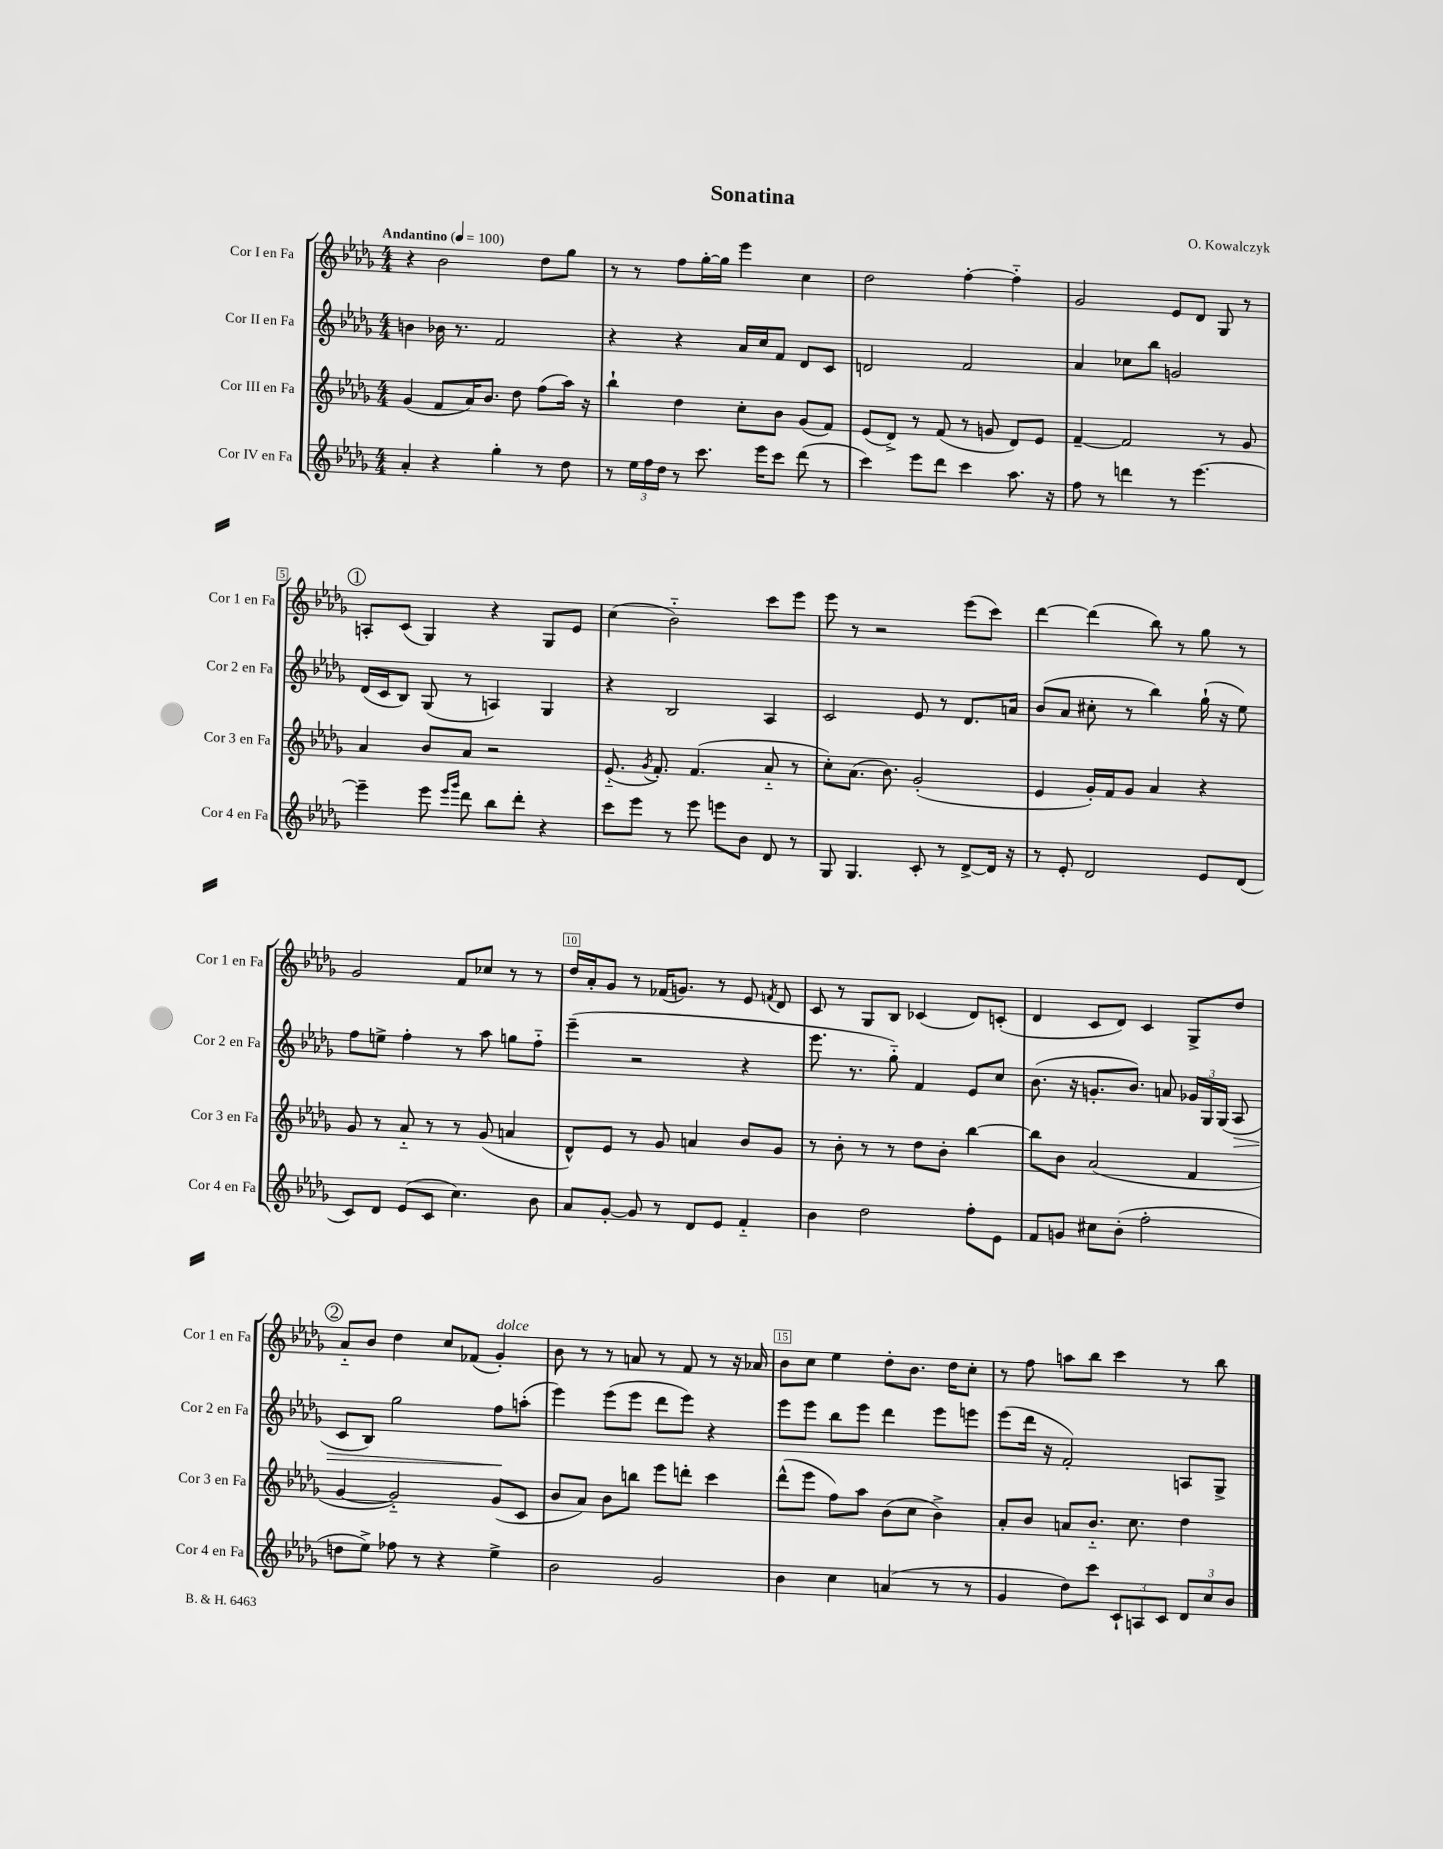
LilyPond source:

\header { title = "Sonatina" composer = "O. Kowalczyk" }
<<
\new StaffGroup <<
\new Staff = "s0" \with { instrumentName = "Cor I en Fa" shortInstrumentName = "Cor 1 en Fa" } {
    \clef treble \key des \major \numericTimeSignature \time 4/4 \tempo "Andantino" 4 = 100
    \autoBeamOff r4 bes'2 des''8[ ges''8] |
    r8 r8 f''8[ ges''16~-. ges''16] ees'''4 c''4 |
    des''2 f''4~-. f''4-_ |
    ges'2 ees'8[ des'8] ges8 r8 |
    \mark \markup { \circle "1" } a8[-. c'8]( ges4) r4 ges8[ ees'8] |
    c''4( bes'2-_) c'''8[ ees'''8] |
    ees'''8 r8 r2 ees'''8[( c'''8]) |
    des'''4~ des'''4( bes''8) r8 ges''8 r8 |
    ges'2 f'8[ ces''8] r8 r8 |
    des''16[ aes'16-. ges'8] r8 fes'16[( g'8.]) r8 ees'8 \acciaccatura { f'8 } des'8 |
    c'8 r8 ges8[ bes8] ces'4( des'8[) c'8]-.( |
    des'4 c'8[ des'8]) c'4 ges8[-> des''8] |
    \mark \markup { \circle "2" } aes'8[-_ bes'8] des''4 c''8[ fes'8]( ges'4-.^\markup { \italic "dolce" }) |
    bes'8 r8 r8 a'8 r8 f'8 r8 r16 aes'16 |
    bes'8[ c''8] ees''4 des''8[-. bes'8.] des''16[ c''8]-. |
    r8 f''8 a''8[ bes''8] c'''4 r8 bes''8 \bar "|." |
}
\new Staff = "s1" \with { instrumentName = "Cor II en Fa" shortInstrumentName = "Cor 2 en Fa" } {
    \clef treble \key des \major \numericTimeSignature \time 4/4
    \autoBeamOff b'4 bes'16 r8. f'2 |
    r4 r4 aes'16[ c''16 f'8] des'8[ c'8] |
    d'2 f'2 |
    aes'4 ces''8[ bes''8] g'2 |
    \mark \markup { \circle "1" } des'16[( c'16 bes8]) ges8( r8 a4) ges4 |
    r4 bes2 aes4 |
    c'2 ees'8 r8 des'8.[ a'16] |
    bes'8[( aes'8] cis''8-. r8 bes''4) ges''16-!( r16 ees''8) |
    f''8[ e''8]-> f''4-. r8 aes''8 g''8[ f''8]-_ |
    ees'''4--( r2 r4 |
    ees'''8. r8. ges''8-_) f'4 ees'8[ c''8] |
    bes'8.( r16 g'8.[-. bes'8.]) a'8 \tuplet 3/2 { ges'16[ ges16 ges16]( } aes8\> |
    \mark \markup { \circle "2" } c'8[ bes8]) ges''2 f''8[\! a''8]-.( |
    ees'''4) ees'''8[( ees'''8] des'''8[ ees'''8]) r4 |
    ees'''8[ ees'''8] bes''8[ ees'''8] des'''4 ees'''8[ e'''8] |
    ees'''8[( des'''16] r16 f'2-.) a8[ ges8]-> \bar "|." |
}
\new Staff = "s2" \with { instrumentName = "Cor III en Fa" shortInstrumentName = "Cor 3 en Fa" } {
    \clef treble \key des \major \numericTimeSignature \time 4/4
    \autoBeamOff ges'4( f'8[ aes'16) bes'8.] des''8 f''8[( aes''16]) r16 |
    bes''4-! des''4 c''8[-. bes'8] ges'8[( f'8]) |
    ees'8[( des'8]->) r8 f'8( r8 g'8 des'8[) ees'8] |
    f'4~-- f'2 r8 ges'8 |
    \mark \markup { \circle "1" } aes'4 bes'8[ aes'8] r2 |
    ees'8.-_( \acciaccatura { ges'8 } f'8.-.) f'4.( aes'8-_ r8 |
    c''8[-.) aes'8.]( bes'8.) ges'2-.( |
    ees'4 ges'16[-.) f'16 ges'8] aes'4 r4 |
    ges'8 r8 aes'8-_ r8 r8 ges'8( a'4 |
    des'8[-^) ees'8] r8 ges'8 a'4 bes'8[ ges'8] |
    r8 bes'8-. r8 r8 des''8[ bes'8]-. bes''4~ |
    bes''8[ bes'8] aes'2( f'4 |
    \mark \markup { \circle "2" } ges'4~ ges'2-_) ges'8[( c'8] |
    bes'8[ aes'8]) bes'8[ b''8] ees'''8[ d'''8]-. c'''4 |
    des'''8[-^( ees'''8] f''8[) aes''8] bes'8[( c''8] bes'4->) |
    aes'8[-. bes'8] a'8[ bes'8.]-_ c''8. des''4 \bar "|." |
}
\new Staff = "s3" \with { instrumentName = "Cor IV en Fa" shortInstrumentName = "Cor 4 en Fa" } {
    \clef treble \key des \major \numericTimeSignature \time 4/4
    \autoBeamOff aes'4-. r4 ges''4-. r8 des''8 |
    r8 \tuplet 3/2 { ees''16[ f''16 des''16] } r8 c'''8. ees'''16[ c'''8] des'''8( r8 |
    c'''4) ees'''8[ des'''8] c'''4 aes''8. r16 |
    f''8 r8 d'''4 r8 ees'''4.~ |
    \mark \markup { \circle "1" } ees'''4-- ees'''8 \grace { ees'''16[ ges'''16] } des'''8 bes''8[ des'''8]-. r4 |
    c'''8[ ees'''8] r8 ees'''8 e'''8[ bes'8] des'8 r8 |
    ges8 ges4. c'8-. r8 des'8[~-> des'16] r16 |
    r8 ees'8-. des'2 ees'8[ des'8]( |
    c'8[) des'8] ees'8[( c'8] c''4.) bes'8 |
    aes'8[ ges'8]~-. ges'8 r8 des'8[ ees'8] f'4-_ |
    bes'4 des''2 f''8[-. ees'8] |
    f'8[ g'8] cis''8[ bes'8]-.( f''2-. |
    \mark \markup { \circle "2" } d''8[ ees''8]->) fes''8 r8 r4 ees''4-> |
    bes'2 ges'2 |
    bes'4 c''4 a'4( r8 r8 |
    ges'4 des''8[) c'''8] \tuplet 3/2 { c'8[-! a8 c'8] } \tuplet 3/2 { des'8[ c''8 bes'8] } \bar "|." |
}
>>
>>
\layout { \context { \Score \override BarNumber.break-visibility = ##(#f #t #t) barNumberVisibility = #(every-nth-bar-number-visible 5) \override BarNumber.stencil = #(make-stencil-boxer 0.1 0.3 ly:text-interface::print) } }
